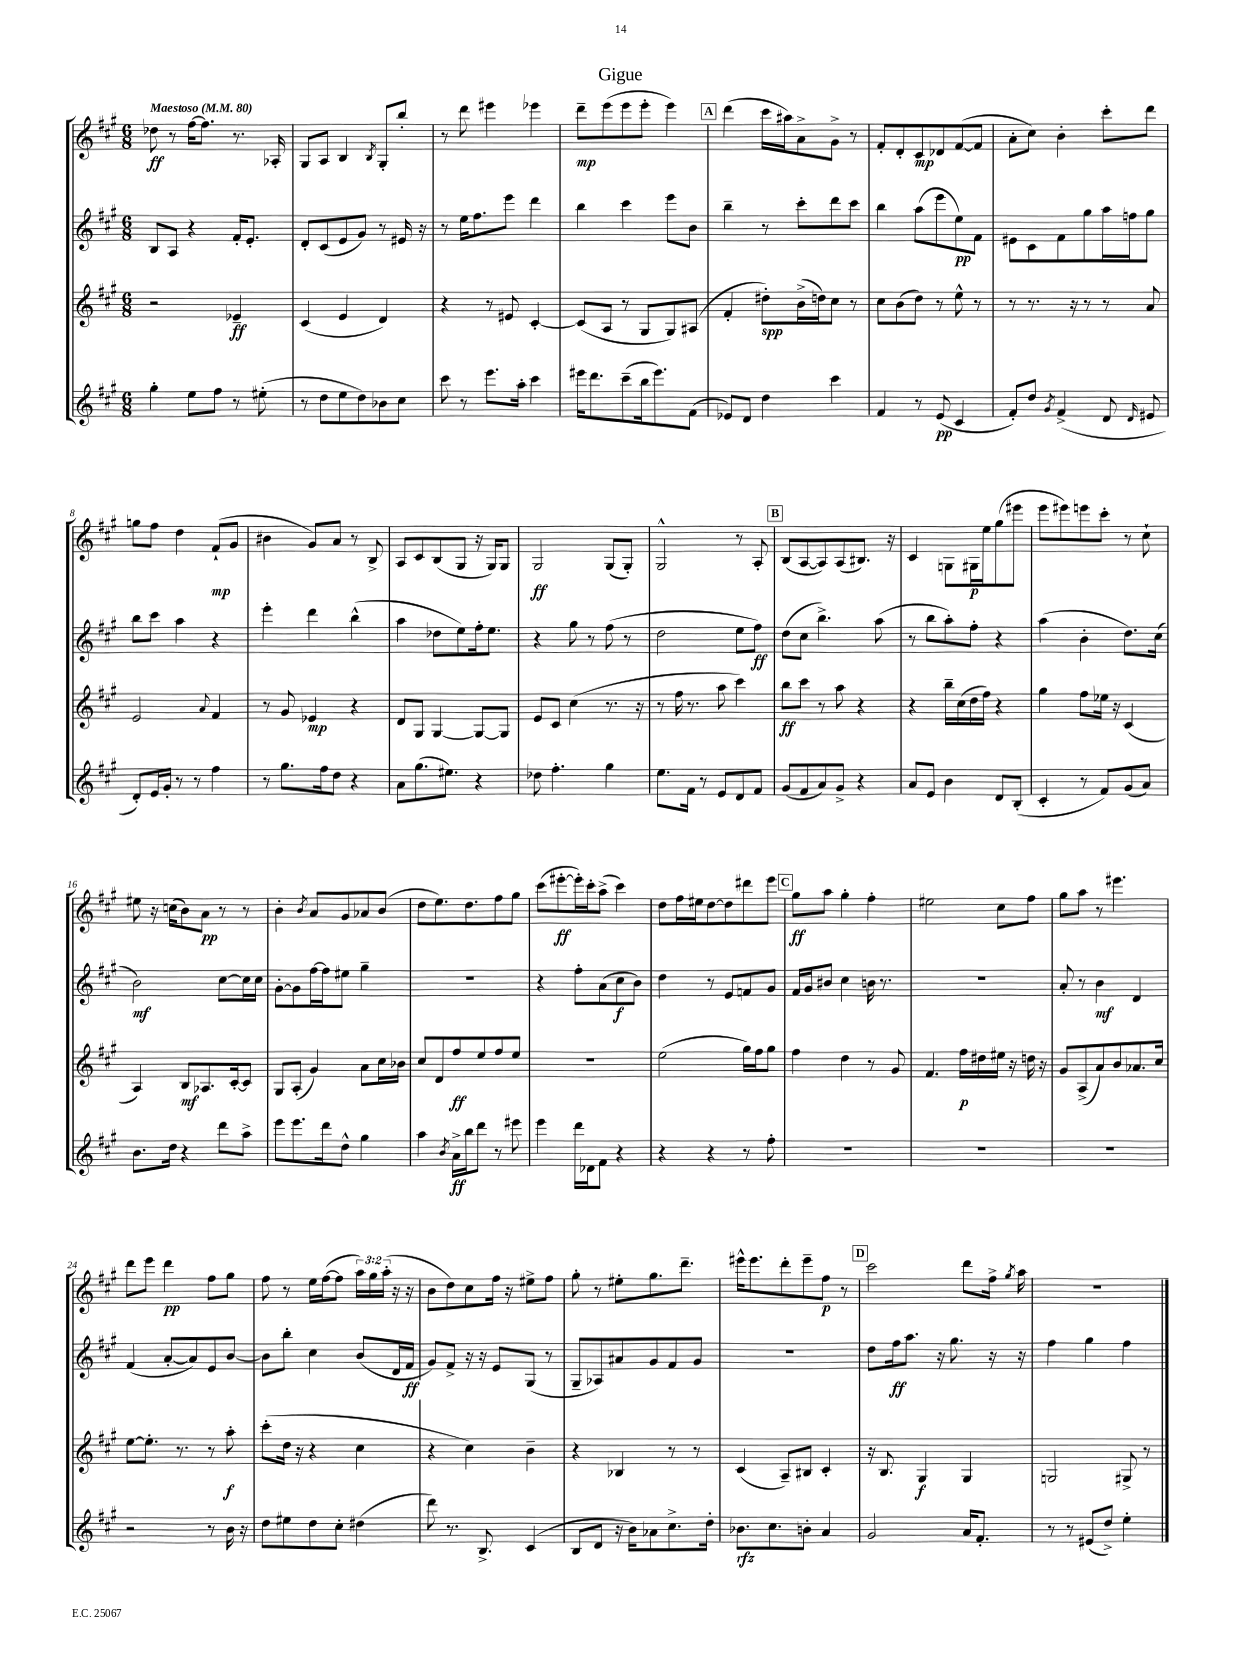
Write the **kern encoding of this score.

**kern	**kern	**kern	**kern
*staff4	*staff3	*staff2	*staff1
*clefG2	*clefG2	*clefG2	*clefG2
*k[f#c#g#]	*k[f#c#g#]	*k[f#c#g#]	*k[f#c#g#]
*M6/8	*M6/8	*M6/8	*M6/8
*MM80	*MM80	*MM80	*MM80
4gg#'	2r	8B	8dd-
.	.	8A	8r
8ee	.	4r	[16ff#
.	.	.	8.ff#]
8ff#	.	.	.
8r	4e-~	16f#'	8.r
.	.	8.e'	.
(8ee#'	.	.	.
.	.	.	16A-'
=	=	=	=
8r	(4c#	8d'	8G#
8dd	.	(8c#	8A
8ee	4e	8e	4B
8dd)	.	8g#)	.
.	.	.	8qB
8b-	4d)	8r	8G#'
8cc#	.	16e#	8bb'
.	.	16r	.
=	=	=	=
8ccc#	4r	8r	8r
8r	.	16ee	8ddd
.	.	8.ff#	.
8.eee	8r	.	4eee#
.	8e#	8eee	.
16aa'	.	.	.
4ccc#	[4c#'	4ddd	4eee-
=	=	=	=
16eee#	(8c#]	4bb	8ddd~
8.ddd	.	.	.
.	8A	.	(8eee
(8ccc#~	8r	4ccc#	8eee
16bb	8G#	.	8eee'
8.eee#)	.	.	.
.	8G#)	8eee	4eee)
(8f#	(8A#	8b	.
=	=	=	=
8e-)	4f#'	4bb~	(4ddd
8d	.	.	.
4dd	8dd#')	8r	16ccc#
.	.	.	16aa#)
.	(16b^	8ccc#'	8a^
.	16dd)	.	.
4ccc#	8cc#	8ddd	8g#^
.	8r	8ccc#	8r
=	=	=	=
4f#	8cc#	4bb	8f#'
.	(8b	.	8d'
8r	8dd)	(8aa	8c#
(8e	8r	8eee	8d-
4c#	8ee^^	8ee)	([8f#
.	8r	8f#	8f#]
=	=	=	=
8f#')	8r	8e#	8a'
8dd	8.r	8c#	8cc#)
8qg#	.	.	.
(4f#^	.	8f#	4b'
.	16r	.	.
.	8r	8gg#	.
8d	8r	16aa	8ccc#'
.	.	16ff	.
16qqd	.	.	.
8e#	8a	8gg#	8ddd
=	=	=	=
8d')	2e	8bb	8gg
16e	.	8ccc#	8ff#
16g#'	.	.	.
8r	.	4aa	4dd
8r	.	.	.
.	8qqa	.	.
4ff#	4f#	4r	(8f#`
.	.	.	8g#
=	=	=	=
8r	8r	4eee'	4b#
8.gg#	8g#	.	.
.	4e-	4ddd	8g#)
16ff#	.	.	.
8dd	.	.	8a
4r	4r	(4bb^^	8r
.	.	.	8B^
=	=	=	=
8a	8d	4aa	8A
(8.gg#	8G#	.	8c#
.	[4G#	8dd-	(8B
8.ee#)	.	.	.
.	.	8ee)	8G#
4r	8G#_	16ff#'	16r
.	.	8.ee	16G#)
.	8G#]	.	8G#
=	=	=	=
8dd-	8e	4r	2G#
4.ff#'	8c#	.	.
.	(4cc#	8gg#	.
.	.	8r	.
4gg#	8.r	(8ff#	(8G#
.	.	8r	8G#')
.	16r	.	.
=	=	=	=
8.ee	8r	2dd	2G#^^
.	16ff#	.	.
16f#	8.r	.	.
8r	.	.	.
8e	8aa	.	.
8d	4ccc#)	8ee	8r
8f#	.	8ff#)	8A'
=	=	=	=
(8g#	8bb	(8dd	(8B
8f#	8ccc#	8cc#	[8A
8a)	8r	4.bb^)	8A])
8g#^	8aa	.	(8A
4r	4r	.	8.B#)
.	.	(8aa	.
.	.	.	16r
=	=	=	=
8a	4r	8r	4c#
8e	.	8bb	.
4b	16bb~	8aa')	8G
.	(16cc#	.	.
.	16dd	8ff#'	16G#
.	16ff#)	.	16ee
8d	4r	4r	(8gg#
(8B'	.	.	8eee#
=	=	=	=
4c#'	4gg#	(4aa	8eee
.	.	.	8eee#)
8r	8ff#	4b'	8eee
8f#)	16ee-	.	8ccc#'
.	16r	.	.
(8g#	(4c#	8.dd)	8r
8a)	.	.	8cc#`
.	.	(16cc#	.
=	=	=	=
8.b	4A)	2b)	8ee#
.	.	.	16r
16dd	.	.	(16cc
4r	8B	.	8b)
.	8.A-	.	8a
8ddd	.	[8cc#	8r
.	[16c#'	.	.
8aa^	8c#]	16cc#]	8r
.	.	16cc#	.
=	=	=	=
8eee	8G#	[8g#'	4b'
8.eee	(8A'	8g#]	.
.	.	.	8qb
.	4g#)	[16ff#	8a
16ddd	.	16ff#]	.
8dd^^	.	8ee#	8g#
4gg#	8a	4gg#~	8a-
.	16cc#	.	(8b
.	16b-	.	.
=	=	=	=
4aa	8cc#	2.r	8dd
.	8d	.	8.ee)
8qb	.	.	.
16a^	8ff#	.	.
16bb	.	.	8.dd
8ddd	8ee	.	.
8r	8ff#	.	8ff#
8eee#	8ee	.	8gg#
=	=	=	=
4eee	2.r	4r	(8ccc#
.	.	.	[8eee#'
16ddd	.	8ff#'	16eee#'])
16d-	.	.	16ccc#'
8f#	.	(8a	(8aa^
4r	.	8cc#	4ccc#)
.	.	8b)	.
=	=	=	=
4r	(2ee	4dd	8dd
.	.	.	16ff#
.	.	.	16ee#
4r	.	8r	[8dd
.	.	8e	8dd]
8r	16gg#)	8f	8ddd#
.	16ff#	.	.
8ff#'	8gg#	8g#	8eee
=	=	=	=
2.r	4ff#	16f#	8gg#
.	.	16g#	.
.	.	8b#	8aa
.	4dd	4cc#	4gg#'
.	8r	16b	4ff#'
.	.	8.r	.
.	8g#	.	.
=	=	=	=
2.r	4.f#	2.r	2ee#
.	16ff#	.	.
.	16dd#	.	.
.	16ee#	.	8cc#
.	16r	.	.
.	16dd	.	8ff#
.	16r	.	.
=	=	=	=
2.r	8g#	8a'	8gg#
.	(8A^	8r	8aa
.	8a)	4b	8r
.	8b	.	4.eee#
.	8.a-	4d	.
.	16cc#	.	.
=	=	=	=
2r	[8ee	(4f#	8ddd
.	8.ee']	.	8eee
.	.	[8a'	4ddd
.	8.r	.	.
.	.	8a])	.
8r	8r	8e	8ff#
16b	8aa'	[8b	8gg#
16r	.	.	.
=	=	=	=
8dd	(8ccc#'	8b]	8ff#
8ee#	16dd	8bb'	8r
.	16r	.	.
8dd	4r	4cc#	16ee
.	.	.	([16ff#
8cc#'	.	.	8ff#]
(4dd#	4cc#	(8b	24aa)
.	.	.	24gg#
.	.	.	(24aa'
.	.	16d	16r
.	.	16f#	16r
=	=	=	=
8ddd)	4r	8g#)	8b
8.r	.	8f#^	8dd)
.	4cc#)	16r	8cc#
8.B^	.	16r	.
.	.	8e	16ff#
.	.	.	16r
(4c#	4b~	(8G#	8ee#^
.	.	8r	8ff#
=	=	=	=
8B	4r	8G#~	8gg#'
8d	.	8A-)	8r
16r	4B-	8a#	8ee#'
16b)	.	.	.
8a-	.	8g#	8.gg#
8.cc#^	8r	8f#	.
.	.	.	8.ddd~
.	8r	8g#	.
16dd'	.	.	.
=	=	=	=
8.b-	(4c#	2.r	16eee#^^
.	.	.	8.eee#
8.cc#	.	.	.
.	8A~)	.	8ddd'
8b'	8B#	.	8eee#~
4a	4c#'	.	8ff#
.	.	.	8r
=	=	=	=
2g#	16r	8dd	2ccc#
.	8.B	.	.
.	.	16ff#	.
.	.	8.aa	.
.	4G#	.	.
.	.	16r	.
.	.	8.gg#	.
16a	4G#	.	8ddd
8.f#'	.	.	.
.	.	16r	16ff#^
.	.	.	8qgg#
.	.	16r	16aa
=	=	=	=
8r	2G	4ff#	2.r
8r	.	.	.
(8e#	.	4gg#	.
8dd^)	.	.	.
4ee'	8G#^	4ff#	.
.	8r	.	.
==	==	==	==
*-	*-	*-	*-
